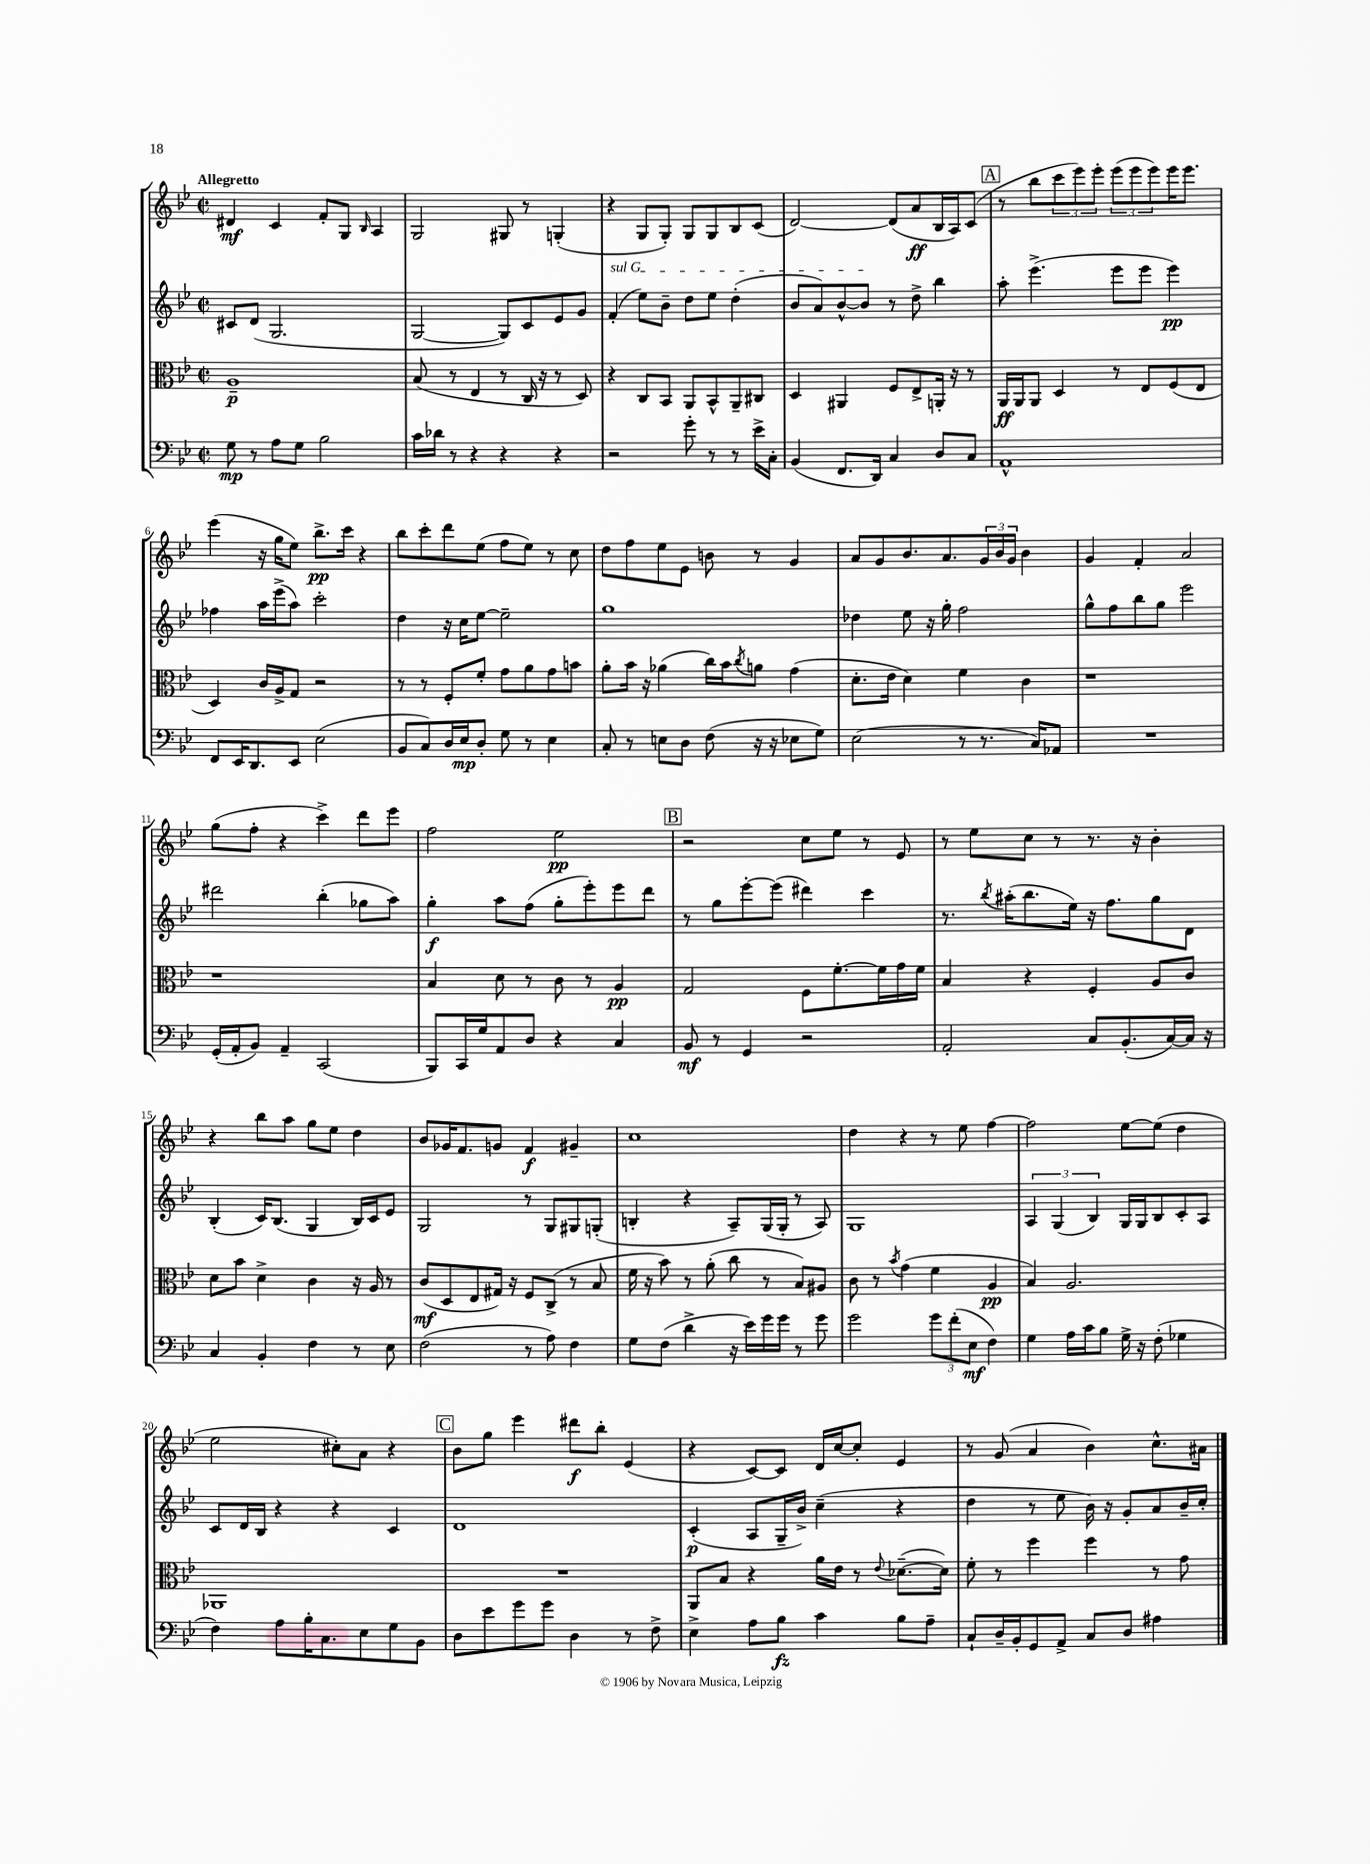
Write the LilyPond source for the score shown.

<<
\new StaffGroup <<
\new Staff = "s0" {
    \clef treble \key bes \major \defaultTimeSignature \time 2/2 \tempo "Allegretto"
    dis'4\mf c'4 f'8-. g8 \grace { bes16 } a4 |
    g2 gis8 r8 g4-.( |
    r4 g8 g8-.) g8 g8 bes8 c'8( |
    d'2~) d'8( a'8\ff bes16 a16) c'8( |
    \mark \markup { \box "A" } r8 bes''8 \tuplet 3/2 { c'''8 ees'''8) ees'''8-. } \tuplet 3/2 { ees'''8( ees'''8 ees'''8) } ees'''16 ees'''8. |
    ees'''4( r16 g''16 ees''8) bes''8.->\pp c'''16 r4 |
    bes''8 c'''8-. d'''8 ees''8( f''8 ees''8) r8 c''8 |
    d''8 f''8 ees''8 ees'8 b'8 r8 g'4 |
    a'8 g'8 bes'8. a'8. \tuplet 3/2 { g'16 bes'16 g'16 } bes'4 |
    g'4 f'4-. a'2 |
    g''8( f''8-. r4 c'''4->) d'''8 ees'''8 |
    f''2 ees''2\pp |
    \mark \markup { \box "B" } r2 c''8 ees''8 r8 ees'8 |
    r8 ees''8 c''8 r8 r8. r16 bes'4-. |
    r4 bes''8 a''8 g''8 ees''8 d''4 |
    bes'8 ges'16 f'8. g'8 f'4\f gis'4-- |
    c''1 |
    d''4 r4 r8 ees''8 f''4~ |
    f''2 ees''8~ ees''8( d''4 |
    ees''2 cis''8-.) a'8 r4 |
    \mark \markup { \box "C" } bes'8 g''8 ees'''4 dis'''8\f bes''8-. ees'4( |
    r4 c'8~) c'8 d'16 c''16~ c''8-. ees'4 |
    r8 g'8( a'4 bes'4) c''8.-^ ais'16 \bar "|." |
}
\new Staff = "s1" {
    \clef treble \key bes \major \defaultTimeSignature \time 2/2
    cis'8 d'8( g2. |
    g2~ g8) c'8 ees'8 g'8 |
    \once \override TextSpanner.bound-details.left.text = \markup { \italic "sul G" } f'4-.\startTextSpan( ees''8) bes'8-- d''8 ees''8 d''4-.( |
    bes'8 a'8) bes'8~-^ bes'8\stopTextSpan r8 d''8-> bes''4 |
    \mark \markup { \box "A" } a''8-. ees'''4.->( ees'''8 ees'''8 ees'''4\pp) |
    fes''4 a''16 ees'''16->( a''8) c'''2-. |
    d''4 r16 c''16 ees''8~ ees''2-- |
    g''1 |
    des''4 ees''8 r16 g''16-. f''2 |
    g''8-^ f''8 bes''8 g''8 ees'''2 |
    dis'''2 bes''4-.( ges''8 a''8) |
    g''4-.\f a''8 f''8( g''8-. ees'''8-.) ees'''8 d'''8 |
    \mark \markup { \box "B" } r8 g''8 ees'''8~-. ees'''8( dis'''4) c'''4 |
    r8. \acciaccatura { bes''8 } ais''16-.( bes''8. ees''16) r16 f''8. g''8 d'8 |
    bes4-.( c'16) bes8.( g4 bes16) c'16 ees'8 |
    g2 r8 g8 gis8 g8-.( |
    b4-. r4 a8--) g16( g16-. r8 a8) |
    g1 |
    \tuplet 3/2 { a4 g4( bes4) } g16 g16 bes8 c'8-. a8 |
    c'8 d'16 bes16 r4 r4 c'4 |
    \mark \markup { \box "C" } d'1 |
    c'4-.\p( a8 g16-- bes'16->) c''4--( r4 |
    d''4 r8 ees''8 bes'16) r16 g'8-. a'8 bes'16-- c''16-. \bar "|." |
}
\new Staff = "s2" {
    \clef alto \key bes \major \defaultTimeSignature \time 2/2
    a1--\p |
    bes8( r8 ees4 r8 c16 r16 r8 d8) |
    r4 c8 bes,8 a,8 bes,8-^ a,8-- cis8 |
    d4 ais,4 f8 ees8-> a,16-. r16 r8 |
    \mark \markup { \box "A" } a,16\ff a,16 a,8 d4 r8 ees8 f8( ees8 |
    d4) c'16 a16-> g8 r2 |
    r8 r8 f8-. f'8-. g'8 a'8 g'8 b'8 |
    a'8-. bes'16 r16 aes'4( c''16) bes'16 \acciaccatura { c''8 } a'8 g'4( |
    d'8.-. ees'16 d'4) f'4 c'4 |
    r1 |
    r1 |
    bes4 d'8 r8 c'8 r8 a4\pp |
    \mark \markup { \box "B" } g2 f8 f'8.~-. f'16 g'16 f'16 |
    bes4 r4 f4-. a8 c'8 |
    d'8 bes'8 d'4-> c'4 r16 a16 r8 |
    c'8\mf( d8 ees8 gis16) r16 f8 c8->( r8 bes8 |
    f'16 r16 bes'8) r8 a'8-.( c''8 r8 bes8) ais8 |
    c'8 r8 \acciaccatura { bes'8 } g'4( f'4 a4\pp |
    bes4) a2. |
    aes,1 |
    \mark \markup { \box "C" } R1 |
    a,8 bes8 r4 a'16 ees'16 r8 \appoggiatura { ees'8 } des'8.~--( des'16) |
    f'8-. r8 f''4 f''4 r8 g'8 \bar "|." |
}
\new Staff = "s3" {
    \clef bass \key bes \major \defaultTimeSignature \time 2/2
    g8\mp r8 a8 g8 bes2 |
    c'16 des'16 r8 r4 r4 r4 |
    r2 g'8-. r8 r8 ees'16-> c16-. |
    bes,4( f,8. d,16) c4 d8 c8 |
    \mark \markup { \box "A" } a,1-^ |
    f,8 ees,16 d,8. ees,8 ees2( |
    bes,8 c8) d16 ees16\mp d8-. g8 r8 ees4 |
    c8-. r8 e8 d8 f8( r16 r16 ees8 g8) |
    ees2( r8 r8. c16) aes,8 |
    R1 |
    g,16-.( a,16-. bes,8) a,4-- c,2( |
    bes,,8) c,16 g16 a,8 d8 r4 c4 |
    \mark \markup { \box "B" } bes,8\mf r8 g,4 r2 |
    a,2-. c8 bes,8.-.( c16~) c16 r16 |
    c4 bes,4-. f4 r8 ees8 |
    f2( r8 a8) f4 |
    g8 f8( d'4-> r16 ees'16) g'16 g'16 r8 g'8 |
    g'2 \tuplet 3/2 { g'8 f'8-.( ees8\mf } f4) |
    g4 a16 c'16 bes8 g16-> r16 f8-.( ges4 |
    f4) a8 bes16-. c8. ees8 g8 bes,8 |
    \mark \markup { \box "C" } d8 ees'8 g'8 g'8 d4 r8 f8-> |
    ees4-> a8 bes8\fz c'4 bes8 a8-- |
    c8-! d16-- bes,16-. g,8 a,8-> c8 d8 ais4 \bar "|." |
}
>>
>>
